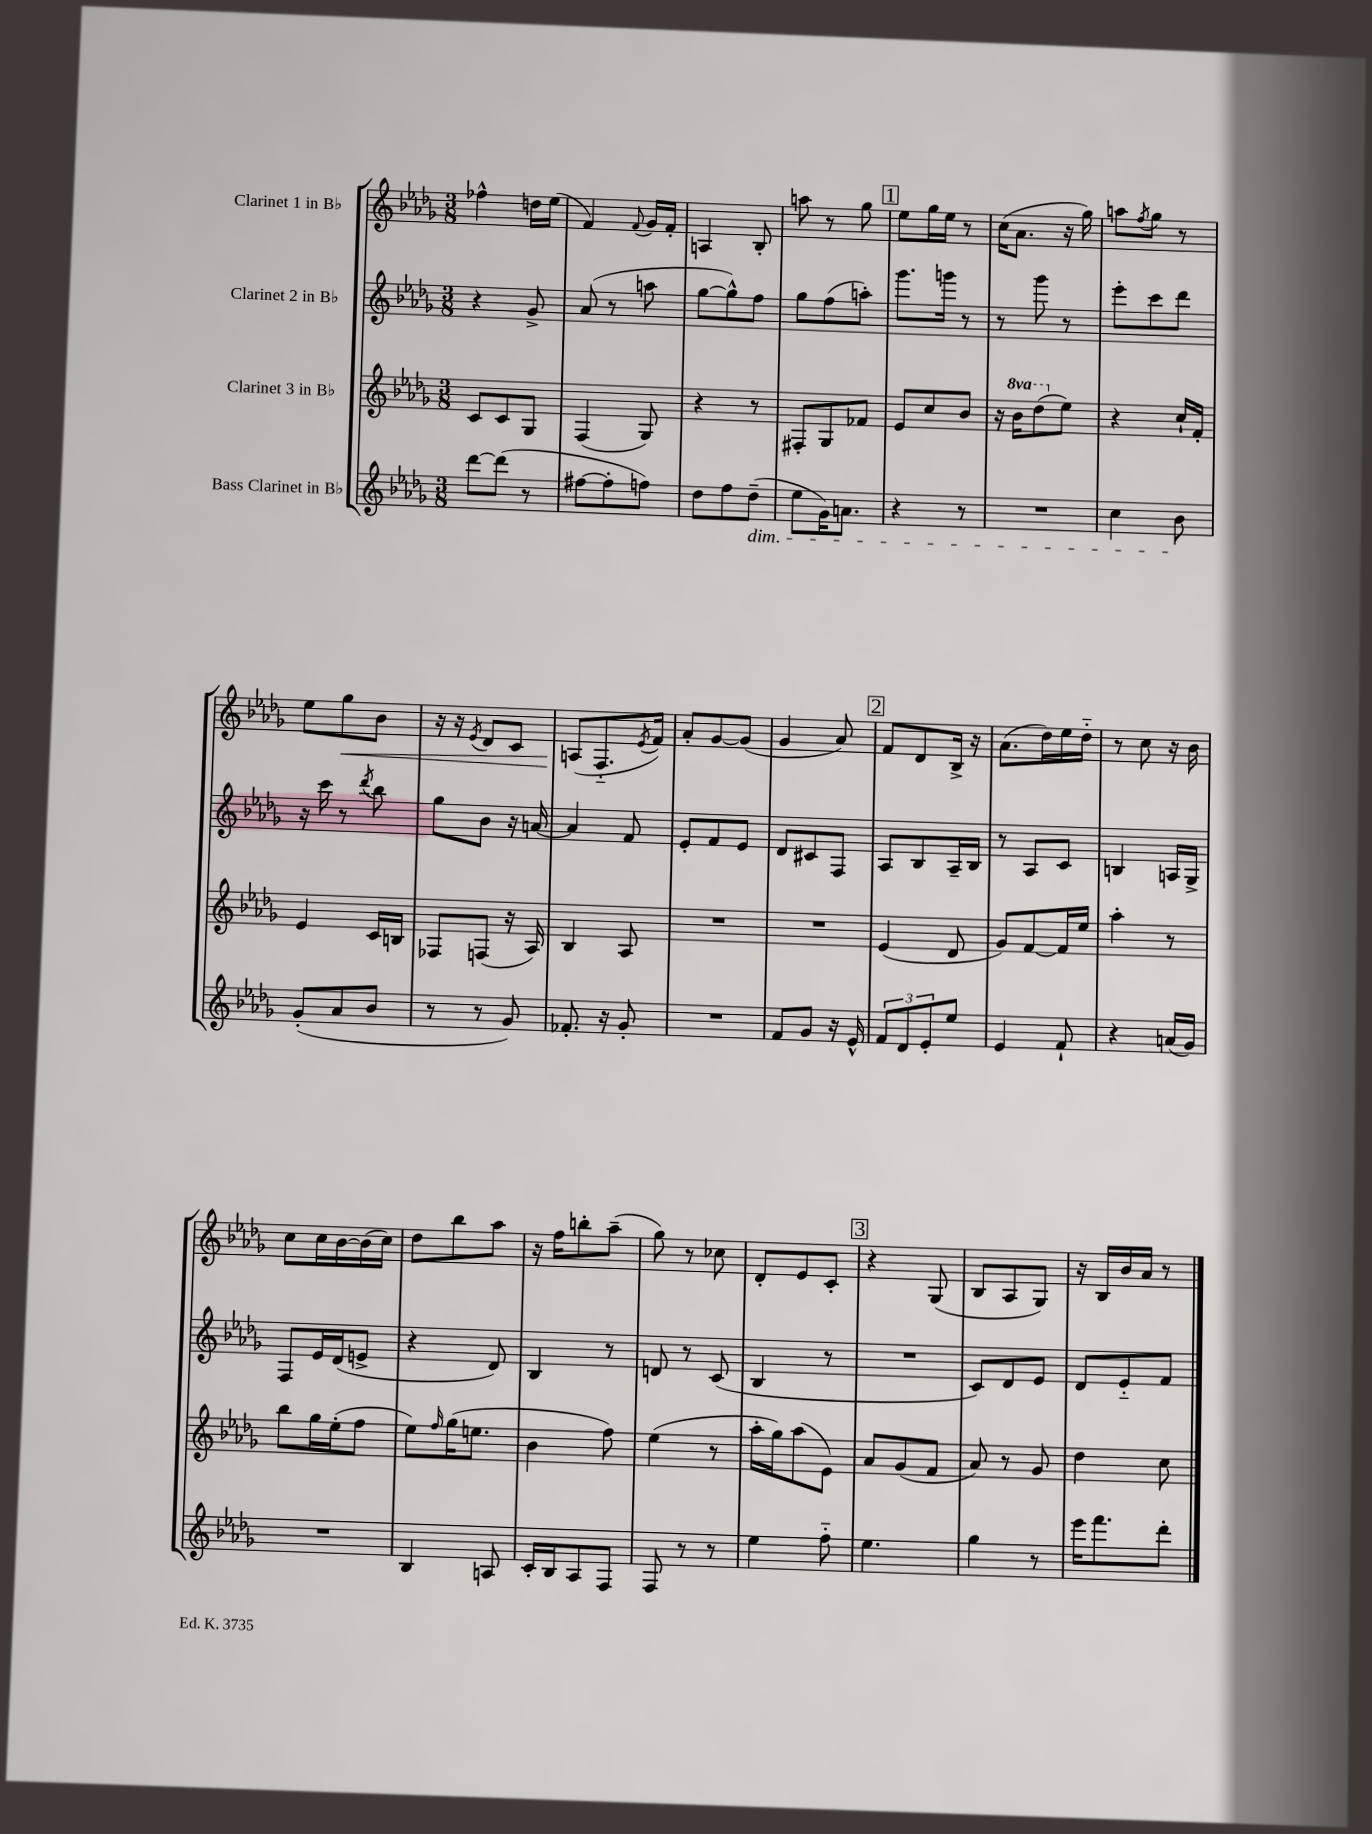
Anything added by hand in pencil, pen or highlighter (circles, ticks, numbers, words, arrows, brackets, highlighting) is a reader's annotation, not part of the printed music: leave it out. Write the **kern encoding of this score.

**kern	**kern	**kern	**kern	**dynam
*part4	*part3	*part2	*part1	*part1
*staff4	*staff3	*staff2	*staff1	*staff1
*I"Bass Clarinet in B♭	*I"Clarinet 3 in B♭	*I"Clarinet 2 in B♭	*I"Clarinet 1 in B♭	*
*clefG2	*clefG2	*clefG2	*clefG2	*
*k[b-e-a-d-g-]	*k[b-e-a-d-g-]	*k[b-e-a-d-g-]	*k[b-e-a-d-g-]	*
*M3/8	*M3/8	*M3/8	*M3/8	*
=1	=1	=1	=1	=1
[8ddd-\L	8c/L	4r	4ff-X^^\	.
(8ddd-\J]	8c/	.	.	.
8r	8G-/J	8g-^/	16ddn\LL	.
.	.	.	(16ee-\JJ	.
=2	=2	=2	=2	=2
[8ff#X\L	(4F/	(8a-/	4f/)	.
8ff#'\]	.	8r	.	.
.	.	.	8qqf/	.
8ffn\J)	8G-/)	8aan\	16g-/LL	.
.	.	.	16f'/JJ	.
=3	=3	=3	=3	=3
8dd-\L	4r	[8gg-\L	4An/	.
8ff\	.	8gg-^^\])	.	.
!LO:TX:b:i:t=dim.	!	!	!	!
(8dd-~\J	8r	8ff\J	8B-'/	.
=4	=4	=4	=4	=4
8ee-\L	8F#X'/L	8gg-\L	8aan\	.
16g-\K)	8G-/	(8ff\	8r	.
8.an\J	.	.	.	.
.	8f-X/J	8aan'\J)	8gg-\	.
!!LO:REH:place=s1:t=1
=5	=5	=5	=5	=5
4r	8e-/L	8.ggg-\L	8ee-\L	.
.	8cc/	.	16gg-\L	.
.	.	16gggn\Jk	16ee-\JJ	.
8r	8b-/J	8r	8r	.
=6	=6	=6	=6	=6
4.r	16r	8r	(16cc\KL	.
*	*8va	*	*	*
.	16bb-\KL	.	8.a-\J	.
.	(8ddd-\	8ggg-\	.	.
*	*X8va	*	*	*
.	8ee-\J)	8r	16r	.
.	.	.	16gg-\)	.
=7	=7	=7	=7	=7
4cc\	4r	8eee-'\L	8aan\L	.
.	.	.	8qff/	.
.	.	8ccc\	8gg-\J	.
8b-\	16cc`/LL	8ddd-\J	8r	.
.	16f'/JJ	.	.	.
!!LO:LB:g=z
=8	=8	=8	=8	=8
(8g-'/L	4e-/	16r	8ee-\L	.
.	.	16ccc\	.	.
!	!	!	!	!LO:HP:b
8a-/	.	8r	8gg-\	<
.	.	8qddd-/	.	.
8b-/J	16c/LL	8bb-\	8b-\J	.
.	16Bn/JJ	.	.	.
=9	=9	=9	=9	=9
8r	8F-X/L	8gg-\L	16r	.
.	.	.	16r	.
.	.	.	8qe-/	.
8r	(8Fn/J	8b-\J	8d-/L	.
8g-/)	16r	16r	8c/J	.
.	16A-/)	[16an/	.	.
=10	=10	=10	=10	=10
8.f-X'/	4B-/	4a/]	(8An/L	.
.	.	.	8.F/	[
16r	.	.	.	.
8g-'/	8A-/	8f/	.	.
.	.	.	8qe-/	.
.	.	.	16f/Jk)	.
=11	=11	=11	=11	=11
4.r	4.r	8e-'/L	8a-'/L	.
.	.	8f/	[8g-/	.
.	.	8e-/J	(8g-/J]	.
=12	=12	=12	=12	=12
8f/L	4.r	8d-/L	4g-/	.
8g-/J	.	8c#X/	.	.
16r	.	8F/J	8a-/)	.
16e-^^/	.	.	.	.
!!LO:REH:place=s1:t=2
=13	=13	=13	=13	=13
12f/L	(4e-/	8A-/L	8f/L	.
12d-/	.	.	.	.
.	.	8B-/	8d-/	.
12e-'/	.	.	.	.
8ee-/J	8d-/	16A-~/L	16B-^/Jk	.
.	.	16B-/JJ	16r	.
=14	=14	=14	=14	=14
4e-/	8g-/L)	8r	(8.a-\L	.
.	[8f/	8A-/L	.	.
.	.	.	16dd-\L)	.
8f`/	16f/L]	8c/J	16ee-\	.
.	16ee-/JJ	.	16dd-\JJ	.
=15	=15	=15	=15	=15
4r	4aa-'\	4Bn/	8r	.
.	.	.	8cc\	.
(16an/LL	8r	16An/LL	16r	.
16g-/JJ)	.	16G-^/JJ	16b-\	.
!!LO:LB:g=z
=16	=16	=16	=16	=16
4.r	8bb-\L	8F/L	8cc\L	.
.	16gg-\L	16e-/L	16cc\L	.
.	(16ee-'\J	(16d-/J	[16b-\	.
.	8ff\J	8en^/J	(16b-\]	.
.	.	.	16cc\JJ)	.
=17	=17	=17	=17	=17
4B-/	8ee-\L)	4r	8dd-\L	.
.	16qqff/	.	.	.
.	(16gg-\K	.	8bb-\	.
.	8.een\J	.	.	.
8An/	.	8d-/)	8aa-\J	.
=18	=18	=18	=18	=18
16c'/LL	4b-\	4B-/	16r	.
16B-/J	.	.	16ff\KL	.
8A-/	.	.	8bbn'\	.
8F/J	8ff\)	8r	(8aa-~\J	.
=19	=19	=19	=19	=19
8F/	(4ee-\	8dn/	8gg-\)	.
8r	.	8r	8r	.
8r	8r	(8c/	8cc-X\	.
=20	=20	=20	=20	=20
4ee-\	16aa-'\LL	4B-/	8d-'/L	.
.	16gg-\J)	.	.	.
.	(8aa-\	.	8e-/	.
8ff\	8e-\J)	8r	8c'/J	.
!!LO:REH:place=s1:t=3
=21	=21	=21	=21	=21
4.ee-\	8a-/L	4.r	4r	.
.	(8g-/	.	.	.
.	8f/J	.	(8G-/	.
=22	=22	=22	=22	=22
4gg-\	8a-/)	8c/L)	8B-/L	.
.	8r	8d-/	8A-/	.
8r	8g-/	8e-/J	8G-/J)	.
=23	=23	=23	=23	=23
16eee-\KL	4dd-\	8d-/L	16r	.
8.fff\	.	.	16B-/LL	.
.	.	8e-/	16b-/	.
.	.	.	16a-/JJ	.
8ddd-'\J	8cc\	8f/J	8r	.
==	==	==	==	==
*-	*-	*-	*-	*-
